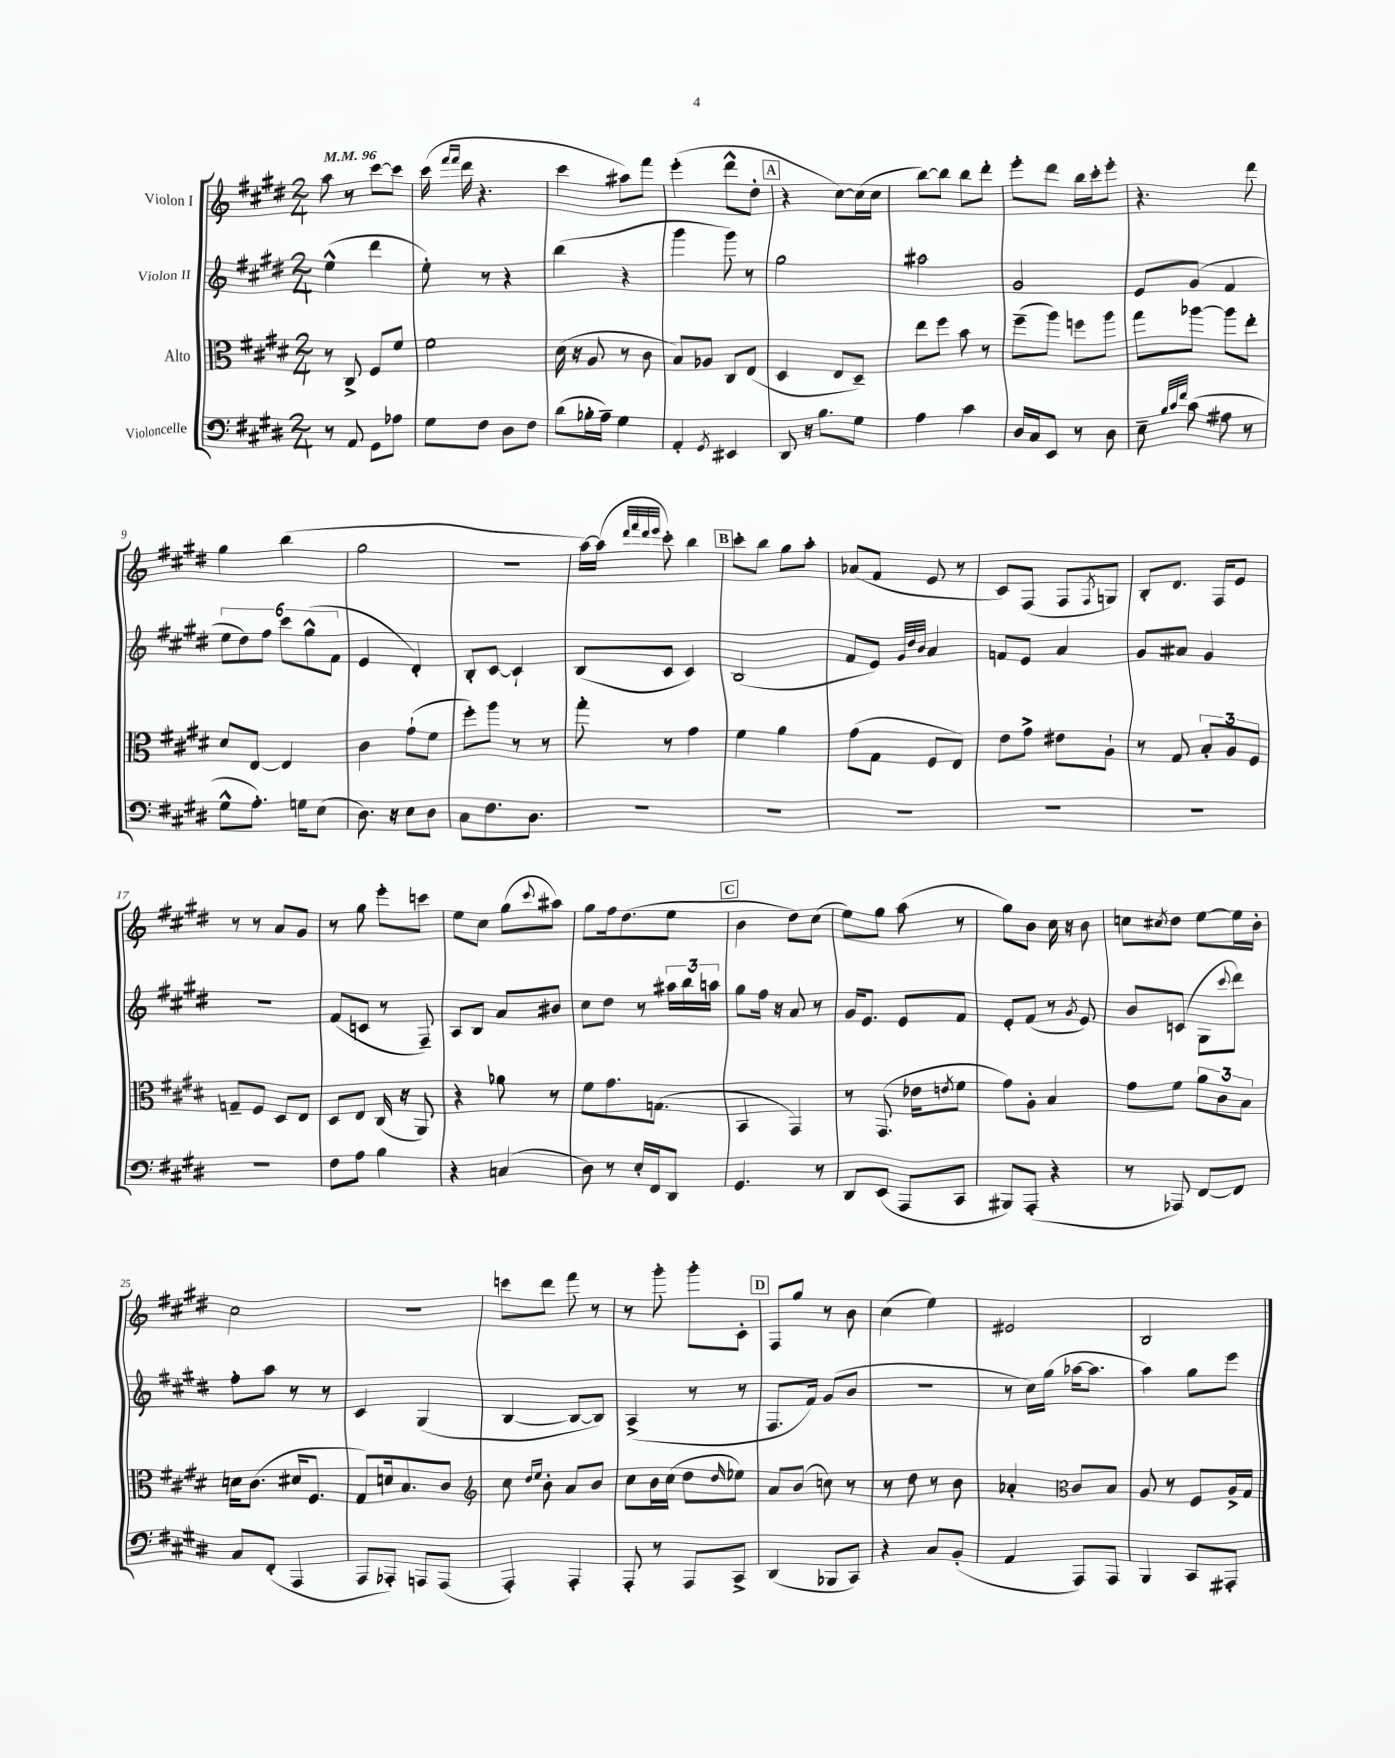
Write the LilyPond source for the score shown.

<<
\new StaffGroup <<
\new Staff = "s0" \with { instrumentName = "Violon I" } {
    \clef treble \key e \major \numericTimeSignature \time 2/4 \tempo 4 = 96
    a''8 r8 cis'''8~ cis'''8 |
    cis'''16( \grace { fis'''16 fis'''16 } dis'''16 r4. |
    cis'''4 ais''8) fis'''8 |
    e'''4-.( dis'''8-^ dis''8-. |
    \mark \markup { \box "A" } r4 cis''8~) cis''16( cis''16 |
    b''8~) b''8 b''8 dis'''8-. |
    e'''8-. dis'''8 b''16 cis'''16-. e'''8-. |
    r4. dis'''8 |
    gis''4 b''4( |
    gis''2 |
    r2 |
    a''16~) a''16( \grace { dis'''32 fis'''32 dis'''32 e'''32 } cis'''8-.) b''4 |
    \mark \markup { \box "B" } cis'''8-. b''8 gis''8 a''8-. |
    aes'8( fis'8 e'8 r8 |
    cis'8) fis8( fis8 \acciaccatura { fis8 } g8) |
    b8-. dis'8. fis16 e'8 |
    r8 r8 a'8 gis'8 |
    r8 gis''8 e'''8-. c'''8 |
    e''8 cis''8 gis''8( \appoggiatura { cis'''8 } ais''8) |
    gis''8 fis''16 dis''8.( e''8 |
    \mark \markup { \box "C" } b'4 dis''8) cis''8( |
    e''8) gis''8 a''8( r8 |
    gis''8) b'8 cis''16 r16 b'8 |
    c''8 \acciaccatura { cis''8 } dis''8 e''8~ e''16 b'16-. |
    cis''2 |
    r2 |
    c'''8 dis'''8 fis'''8 r8 |
    r8 gis'''8-. gis'''8-. cis'8-. |
    \mark \markup { \box "D" } fis8 gis''8 r8 b'8 |
    cis''4( e''4) |
    eis'2 |
    b2 \bar "|." |
}
\new Staff = "s1" \with { instrumentName = "Violon II" } {
    \clef treble \key e \major \numericTimeSignature \time 2/4
    e''4-^( dis'''4 |
    e''8-.) r8 r4 |
    b''4( r4 |
    gis'''4 gis'''8) r8 |
    \mark \markup { \box "A" } gis''2 |
    ais''2 |
    gis'2 |
    e'8 gis'8( fis'4 |
    \tuplet 6/4 { e''8 dis''8) fis''8 cis'''8 gis''8-^( fis'8 } |
    e'4 dis'4-.) |
    b8-. cis'8~ cis'4-! |
    b8( cis'8 cis'4) |
    \mark \markup { \box "B" } b2( |
    fis'8 e'8) \grace { gis'32 dis''32 b'32 } a'4 |
    f'8 e'8 a'4 |
    gis'8 ais'8 gis'4 |
    r2 |
    fis'8( c'8 r8 fis8--) |
    a8 b8 a'8 bis'8 |
    cis''8 dis''8 r8 \tuplet 3/2 { ais''16 b''16 a''16 } |
    \mark \markup { \box "C" } gis''8 fis''16 r16 a'8 r8 |
    gis'16 e'8. e'8 fis'8 |
    e'8-. fis'8( r8 \acciaccatura { gis'8 } e'8) |
    b'8 c'8( gis8 \appoggiatura { cis'''8 } dis'''8) |
    fis''8-. a''8 r8 r8 |
    cis'4 gis4( |
    b4~ b8~ b8) |
    a4->( r8 r8 |
    \mark \markup { \box "D" } fis8. fis'16) gis'8( b'8 |
    R2 |
    r8 cis''16) gis''16( aes''16~ aes''8. |
    a''4) gis''8 e'''8 \bar "|." |
}
\new Staff = "s2" \with { instrumentName = "Alto" } {
    \clef alto \key e \major \numericTimeSignature \time 2/4
    r8 cis8-> fis8 fis'8 |
    fis'2 |
    dis'16( r16 a8 r8 cis'8 |
    b8) aes8 cis8 e8( |
    \mark \markup { \box "A" } dis4 e8 dis8--) |
    e''8 fis''8 b'8 r8 |
    fis''8--( a''8) f''8 a''8 |
    gis''8 aes''8~ aes''8 e''8-. |
    dis'8 e8~ e4 |
    cis'4 gis'8-!( fis'8 |
    fis''8-.) a''8 r8 r8 |
    gis''8-. r8 gis'4 |
    \mark \markup { \box "B" } fis'4 a'4 |
    gis'8( gis8 fis8 e8) |
    e'8 gis'8-> eis'8 a8-! |
    r8 gis8 \tuplet 3/2 { b8-. a8 fis8 } |
    g8-- fis8 dis8 e8 |
    dis8 e8 cis16( r16 a,8) |
    r4 aes'8 r8 |
    fis'8 gis'8. g8.( |
    \mark \markup { \box "C" } b,4 gis,4) |
    r8 gis,8.( ees'16 \acciaccatura { e'8 } fis'8 |
    gis'8) a8-. b4 |
    gis'8 fis'8 \tuplet 3/2 { a'8 cis'8 b8 } |
    d'16 cis'8.( dis'16 fis8. |
    gis8) d'16 b8. cis'8 |
    \clef treble cis''8 \grace { dis''16 e''16 } b'8-. a'8 b'8 |
    cis''8 b'16 cis''16( dis''8 \grace { dis''16 } ees''8) |
    \mark \markup { \box "D" } a'8 b'8( c''8) r8 |
    r8 dis''8 r8 b'8 |
    aes'4-. \clef alto cis'8 b8 |
    a8 r8 fis8 a16-> gis16 \bar "|." |
}
\new Staff = "s3" \with { instrumentName = "Violoncelle" } {
    \clef bass \key e \major \numericTimeSignature \time 2/4
    r8 a,8 gis,8 aes8 |
    gis8 fis8 dis8 fis8 |
    dis'8( bes16-. a16--) gis4 |
    a,4-. \acciaccatura { gis,8 } eis,4 |
    \mark \markup { \box "A" } dis,8 r16 b8. gis8 |
    a4 cis'4 |
    dis16 cis16 e,8 r8 dis8 |
    e8-- \grace { b32 cis'32 fis'32 } cis'8( ais8 r8 |
    gis8-^ a8.-.) g16 e8( |
    dis8.) r16 e8 dis8 |
    cis8 fis8. dis8. |
    R2 |
    \mark \markup { \box "B" } R2 |
    R2 |
    R2 |
    R2 |
    r2 |
    fis8 a8 b4 |
    r4 c4( |
    dis8) r8 e16-. fis,16 dis,8 |
    \mark \markup { \box "C" } gis,4. r8 |
    dis,8 e,8( a,,8 cis,8 |
    bis,,8) a,,8-.( r4 |
    r8 aes,,8) fis,8~ fis,8 |
    cis8 fis,8-.( a,,4 |
    a,,8 aes,,8-.) a,,8 a,,8( |
    a,,4-.) a,,4-. |
    a,,8-. r8 a,,8 cis,8-> |
    \mark \markup { \box "D" } dis,4( bes,,8 cis,8) |
    r4 cis8 b,8-.( |
    a,4 a,,8) a,,8 |
    b,,4 cis,8 ais,,8-. \bar "|." |
}
>>
>>
